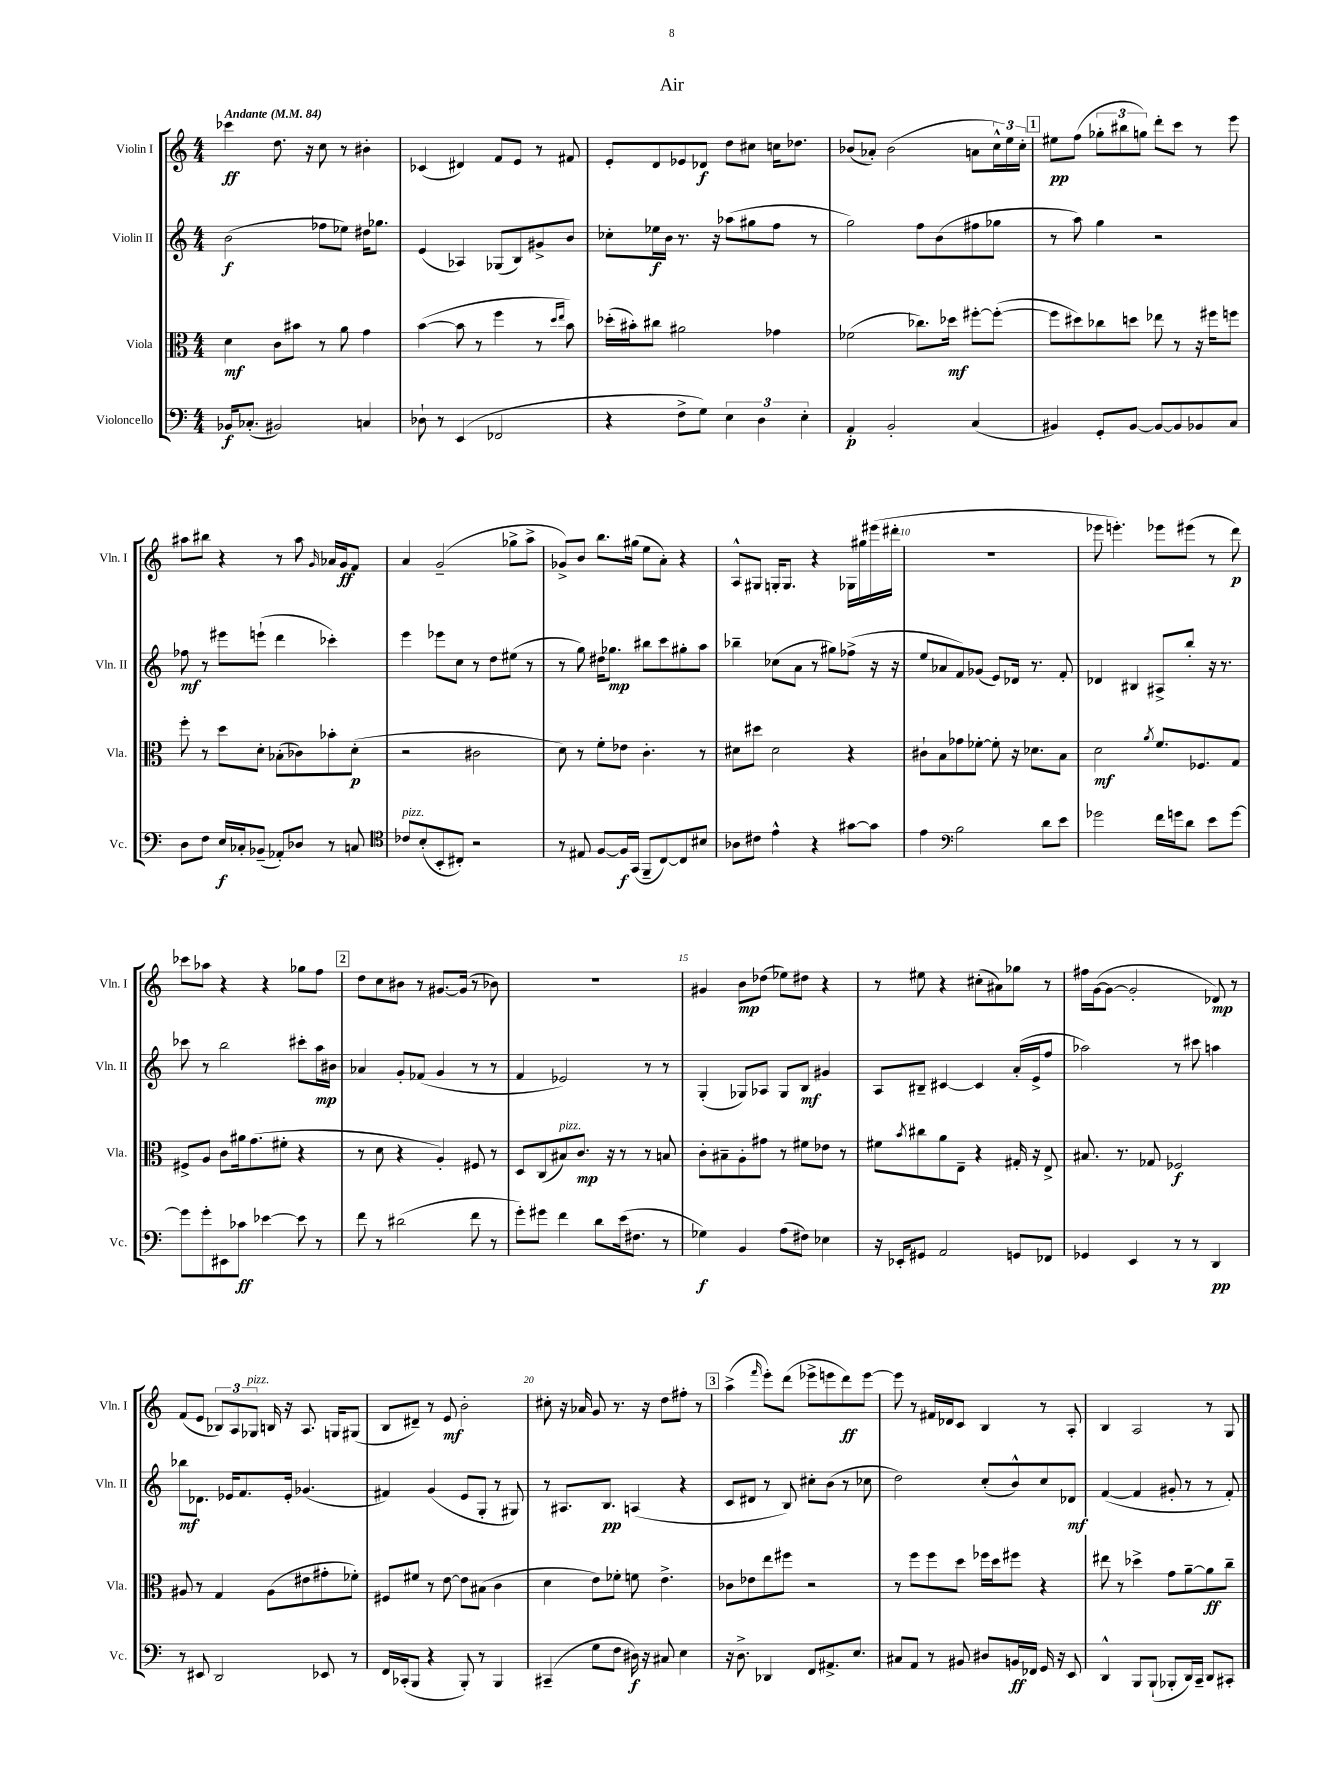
\header { title = "Air" }
<<
\new StaffGroup <<
\new Staff = "s0" \with { instrumentName = "Violin I" shortInstrumentName = "Vln. I" } {
    \clef treble \key c \major \numericTimeSignature \time 4/4 \tempo "Andante" 4 = 84
    ces'''4\ff d''8. r16 c''8 r8 bis'4-. |
    ces'4( dis'4) f'8 e'8 r8 fis'8 |
    e'8-. d'8 ees'8 des'8\f d''8 cis''8 c''16 des''8. |
    bes'8( aes'8-.) bes'2( a'8 \tuplet 3/2 { c''16-^) e''16 c''16-. } |
    \mark \markup { \box "1" } eis''8\pp f''8( \tuplet 3/2 { ges''8-. bis''8 g''8) } d'''8-. c'''8 r8 e'''8 |
    ais''8 bis''8 r4 r8 ais''8 \grace { g'16 } aes'16 g'16\ff f'8 |
    a'4 g'2--( ges''8-> a''8-> |
    ges'8->) b'8 b''8. gis''16( e''8 a'8-.) r4 |
    a8-^ gis8 g16-. g8. r4 ges16 gis''16 eis'''16( dis'''16-. |
    r1 |
    ees'''8 e'''4.-.) ees'''8 eis'''8( r8 d'''8\p) |
    ces'''8 aes''8 r4 r4 ges''8 f''8 |
    \mark \markup { \box "2" } d''8 c''8 bis'8 r8 gis'8.~ gis'16( r8 bes'8) |
    R1 |
    gis'4 b'8\mp des''8( ees''8) dis''8 r4 |
    r8 eis''8 r4 cis''8-.( ais'8) ges''8 r8 |
    fis''16 g'16~( g'8~ g'2-. des'8\mp) r8 |
    f'8( e'8 \tuplet 3/2 { bes8) a8 ges8^\markup { \italic "pizz." } } b16 r16 a8. g16 gis8( |
    b8 dis'8--) r8 e'8\mf b'2-. |
    cis''8-. r16 aes'16 g'8 r8. r16 d''8 fis''8-. r8 |
    \mark \markup { \box "3" } a''4->( \grace { f'''16 } e'''8-.) d'''8( ees'''8-> e'''8 d'''8\ff) e'''8~ |
    e'''8 r8 fis'16 des'16 c'8 b4 r8 a8-. |
    b4 a2 r8 g8 \bar "|." |
}
\new Staff = "s1" \with { instrumentName = "Violin II" shortInstrumentName = "Vln. II" } {
    \clef treble \key c \major \numericTimeSignature \time 4/4
    b'2\f( fes''8 ees''8) dis''16 ges''8. |
    e'4( aes4) ges8( b8) gis'8-> b'8 |
    ces''8-. ees''16\f b'16 r8. r16 aes''8( gis''8 f''8 r8 |
    g''2) f''8 b'8( fis''8 ges''8 |
    \mark \markup { \box "1" } r8 a''8) g''4 r2 |
    fes''8\mf r8 eis'''8 e'''8-!( d'''4 ces'''4-.) |
    e'''4 ees'''8 c''8 r8 d''8 eis''8( r8 |
    r8 g''8) dis''16 ges''8.\mp bis''8 c'''8 gis''8-. a''8 |
    bes''4-- ces''8( a'8 r8 gis''8) fes''8->( r16 r16 |
    e''8 aes'8 f'8) ges'8( e'8) des'16 r8. f'8-. |
    des'4 bis4 ais8-> b''8-. r16 r8. |
    ces'''8 r8 b''2 cis'''8-. a''16\mp bis'16 |
    \mark \markup { \box "2" } aes'4 g'8-. fes'8( g'4 r8 r8 |
    f'4 ees'2) r8 r8 |
    g4-.( ges8) aes8 ges8 b8\mf gis'4 |
    a8 bis8-- cis'4~ cis'4 a'16-.( e'16-> f''8 |
    aes''2) r8 cis'''8 a''4 |
    bes''8\mf des'8. ees'16 f'8. ees'16-. ges'4.( |
    fis'4) g'4( e'8 g8-. r8 gis8) |
    r8 ais8. b8.\pp a4( r4 |
    \mark \markup { \box "3" } c'8 dis'8 r8 b8) cis''8-. b'8( r8 ces''8 |
    d''2) c''8-.( b'8-^) c''8 des'8\mf |
    f'4~( f'4 gis'8-. r8 r8 f'8-.) \bar "|." |
}
\new Staff = "s2" \with { instrumentName = "Viola" shortInstrumentName = "Vla." } {
    \clef alto \key c \major \numericTimeSignature \time 4/4
    d'4\mf c'8 bis'8 r8 a'8 g'4 |
    b'4~( b'8 r8 f''4 r8 \grace { d''16 e''16 } b'8) |
    des''16-.( bis'16-.) cis''8 ais'2 ges'4 |
    fes'2( ces''8.) des''16\mf fis''8~-. fis''8~-.( |
    \mark \markup { \box "1" } fis''8 dis''8) ces''8 d''8 ees''8 r8 r16 fis''16 f''8 |
    f''8-. r8 d''8 d'8-. bes8-.( ces'8) bes'8-. d'8-.\p( |
    r2 cis'2 |
    d'8) r8 f'8-. ees'8 c'4.-. r8 |
    dis'8 dis''8 dis'2 r4 |
    cis'8-! b8 ges'8 fes'8~-. fes'8-. r16 des'8. b8 |
    d'2\mf \acciaccatura { a'8 } f'8. fes8. g8 |
    fis8-> a8 c'8 ais'16 g'8.( fis'8-. r4 |
    \mark \markup { \box "2" } r8 d'8 r4 a4-.) fis8 r8 |
    d8 c8( bis8^\markup { \italic "pizz." }) c'8.\mp r16 r8 r8 b8 |
    c'8-. bis8-- a8-. gis'8 r8 fis'8 ees'8 r8 |
    fis'8 \acciaccatura { b'8 } cis''8 a'8 e8-- r4 gis16-. r16 e8-> |
    bis8. r8. ges8 fes2\f |
    ais8 r8 g4 ais8( eis'8 gis'8-. fes'8-.) |
    fis8 fis'8 r8 e'8~ e'8 bis8( c'4 |
    d'4 e'8) fes'8-. f'8 e'4.-> |
    \mark \markup { \box "3" } ces'8 ees'8 e''8 fis''8 r2 |
    r8 f''8 f''8 d''8 fes''16 d''16 fis''8 r4 |
    eis''8 r8 des''4-> g'8 a'8~-- a'8\ff c''8-- \bar "|." |
}
\new Staff = "s3" \with { instrumentName = "Violoncello" shortInstrumentName = "Vc." } {
    \clef bass \key c \major \numericTimeSignature \time 4/4
    bes,16\f ces8.-.( bis,2) c4 |
    des8-! r8 e,4( fes,2 |
    r4 f8-> g8) \tuplet 3/2 { e4 d4 e4-. } |
    a,4-.\p b,2-. c4( |
    \mark \markup { \box "1" } bis,4) g,8-. bis,8~ bis,8~ bis,8 bes,8 c8 |
    d8 f8 e16\f ces16-. bes,8--( aes,8-.) des8 r8 c8 |
    \clef tenor ces'8^\markup { \italic "pizz." } b8-.( b,8-. cis8-.) r2 |
    r8 eis8 f8~ f16\f g,16( f,8-- c8~) c8 bis8 |
    aes8 cis'8 e'4-^ r4 gis'8~ gis'8 |
    e'4 \clef bass b2 d'8 e'8 |
    ges'2 f'16 g'16 d'8 e'8 g'8~ |
    g'8 g'8-. eis,8 ces'8\ff ees'4~ ees'8 r8 |
    \mark \markup { \box "2" } f'8 r8 dis'2( f'8 r8 |
    g'8-.) gis'8 f'4 d'8 e'16( fis8. r8 |
    ges4\f) b,4 a8( fis8) ees4 |
    r16 ees,16-. gis,8 a,2 g,8 fes,8 |
    ges,4 e,4 r8 r8 d,4\pp |
    r8 eis,8 d,2 ees,8 r8 |
    f,16 ces,16-.( b,,8 r4 b,,8-.) r8 b,,4 |
    cis,4--( g8 f8 dis16\f) r16 cis8 e4 |
    \mark \markup { \box "3" } r16 d8.-> des,4 f,8 ais,8.-> e8. |
    cis8 a,8 r8 bis,8 dis8 b,16\ff fes,16 g,16 r16 e,8 |
    d,4-^ b,,8 b,,8-!( bes,,8-. d,16) c,16-- d,8 cis,8-. \bar "|." |
}
>>
>>
\layout { \context { \Score \override BarNumber.break-visibility = ##(#f #t #t) barNumberVisibility = #(every-nth-bar-number-visible 5) } }
